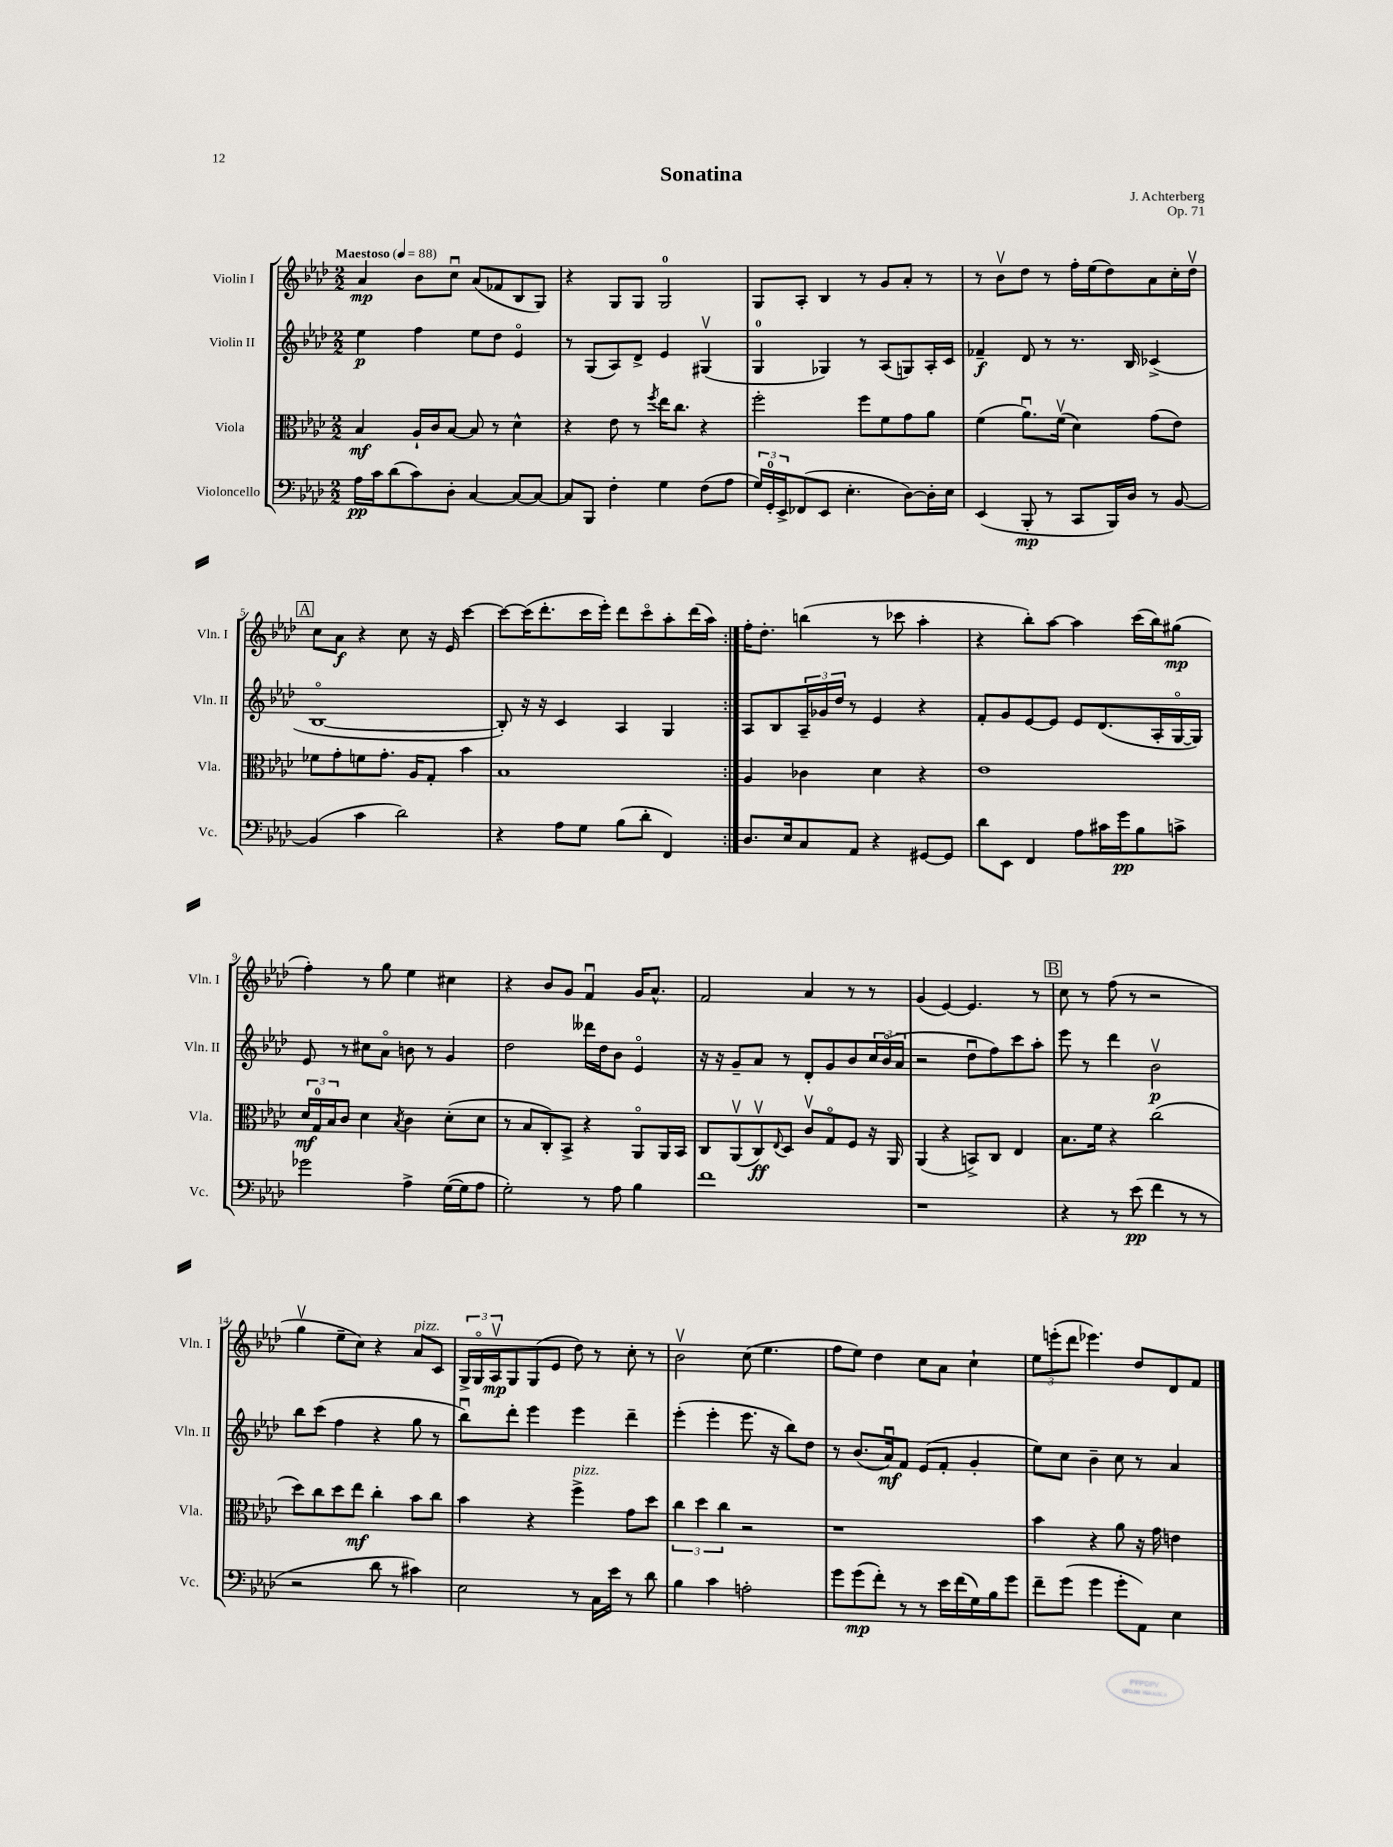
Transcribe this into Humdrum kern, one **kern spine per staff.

**kern	**dynam	**kern	**dynam	**kern	**dynam	**kern	**dynam
*part4	*part4	*part3	*part3	*part2	*part2	*part1	*part1
*staff4	*staff4	*staff3	*staff3	*staff2	*staff2	*staff1	*staff1
*I"Violoncello	*	*I"Viola	*	*I"Violin II	*	*I"Violin I	*
*I'Vc.	*	*I'Vla.	*	*I'Vln. II	*	*I'Vln. I	*
*clefF4	*	*clefC3	*	*clefG2	*	*clefG2	*
*k[b-e-a-d-]	*	*k[b-e-a-d-]	*	*k[b-e-a-d-]	*	*k[b-e-a-d-]	*
*M2/2	*	*M2/2	*	*M2/2	*	*M2/2	*
*MM88	*	*MM88	*	*MM88	*	*MM88	*
=1	=1	=1	=1	=1	=1	=1	=1
!	!	!	!	!	!	!LO:TX:a:B:t=Maestoso	!
16A-\LL	pp	4B-/	mf	4ee-\	p	4a-/	mp
16c\J	.	.	.	.	.	.	.
(8d-\	.	.	.	.	.	.	.
8c\)	.	16A-`/LL	.	4ff\	.	8b-\L	.
.	.	16c/J	.	.	.	.	.
8D-'\J	.	[8B-/J	.	.	.	8ccu\J	.
[4C/	.	8B-/]	.	8ee-\L	.	(8a-/L	.
.	.	8r	.	8dd-\J	.	8f-X/	.
8C/L_	.	4d-^^\	.	4e-/	.	8B-/	.
8C/J_	.	.	.	.	.	8G/J)	.
=2	=2	=2	=2	=2	=2	=2	=2
8C/L]	.	4r	.	8r	.	4r	.
8BBB-/J	.	.	.	(8G/L	.	.	.
4F'\	.	8e-\	.	8A-/)	.	8G/L	.
.	.	8r	.	8d-^/J	.	8G/J	.
.	.	8qff/	.	.	.	.	.
4G\	.	16ee-\KL	.	4e-/	.	2G/	.
.	.	8.cc\J	.	.	.	.	.
(8F\L	.	4r	.	(4G#Xv/	.	.	.
8A-\J	.	.	.	.	.	.	.
=3	=3	=3	=3	=3	=3	=3	=3
24G/LL)	.	2ff'\	.	4G/	.	8G/L	.
24GG'/	.	.	.	.	.	.	.
24EE-^/J	.	.	.	.	.	.	.
(8FF-X/	.	.	.	.	.	8A-'/J	.
8EE-/J	.	.	.	4G-X/)	.	4B-/	.
4.E-'\	.	.	.	.	.	.	.
.	.	8ff\L	.	8r	.	8r	.
.	.	8f\	.	(8A-/L	.	8g/L	.
[8D-\L)	.	8g\	.	8Gn/)	.	8a-'/J	.
16D-'\L]	.	8a-\J	.	16A-'/L	.	8r	.
16E-\JJ	.	.	.	16c/JJ	.	.	.
=4	=4	=4	=4	=4	=4	=4	=4
(4EE-/	.	(4f\	.	4f-X~/	f	8r	.
.	.	.	.	.	.	8b-v\L	.
8BBB-'/	mp	8.a-u\L)	.	8d-/	.	8dd-\J	.
8r	.	.	.	8r	.	8r	.
.	.	(16fv\Jk	.	.	.	.	.
8CC/L	.	4d-\)	.	8.r	.	16ff'\LL	.
.	.	.	.	.	.	(16ee-\J	.
16BBB-/L)	.	.	.	.	.	8dd-\)	.
16D-/JJ	.	.	.	16B-/	.	.	.
8r	.	(8g\L	.	(4c-X^/	.	8a-\	.
[8BB-/	.	8e-\J)	.	.	.	16cc'\L	.
.	.	.	.	.	.	16dd-v\JJ	.
!!LO:LB:g=z
!!LO:REH:place=s1:t=A
=5	=5	=5	=5	=5	=5	=5	=5
(4BB-/]	.	8f-X\L	.	[1B-	.	8cc\L	.
.	.	8g'\	.	.	.	8a-\J	f
4c\	.	8fn\	.	.	.	4r	.
.	.	8.g'\J	.	.	.	.	.
2d-\)	.	.	.	.	.	8cc\	.
.	.	16A-/KL	.	.	.	.	.
.	.	8G'/J	.	.	.	16r	.
.	.	.	.	.	.	16e-/	.
.	.	4b-\	.	.	.	[4ccc\	.
=6	=6	=6	=6	=6	=6	=6	=6
4r	.	1B-	.	8B-'/])	.	8ccc\L_	.
.	.	.	.	16r	.	(16ccc\K]	.
.	.	.	.	16r	.	8.ddd-'\	.
8A-\L	.	.	.	4c/	.	.	.
8G\J	.	.	.	.	.	16ccc\L	.
.	.	.	.	.	.	16eee-'\JJ)	.
(8B-\L	.	.	.	4A-/	.	8ddd-\L	.
8d-'\J	.	.	.	.	.	8ccc\	.
4FF/)	.	.	.	4G/	.	8aa-'\	.
.	.	.	.	.	.	(16ddd-\L	.
.	.	.	.	.	.	16aa-\JJ)	.
=7:|!	=7:|!	=7:|!	=7:|!	=7:|!	=7:|!	=7:|!	=7:|!
8.D-/L	.	4A-/	.	8A-/L	.	16ff'\KL	.
.	.	.	.	.	.	8.dd-'\J	.
.	.	.	.	8B-/	.	.	.
16E-/k	.	.	.	.	.	.	.
8C/	.	4c-X\	.	24A-~/L	.	(4bbn\	.
.	.	.	.	24g-X/	.	.	.
.	.	.	.	24dd-/JJ	.	.	.
8AA-/J	.	.	.	8r	.	.	.
4r	.	4d-\	.	4e-/	.	8r	.
.	.	.	.	.	.	8ccc-X\	.
[8GG#X/L	.	4r	.	4r	.	4aa-'\	.
8GG#/J]	.	.	.	.	.	.	.
=8	=8	=8	=8	=8	=8	=8	=8
8d-\L	.	1e-	.	8f'/L	.	4r	.
8EE-\J	.	.	.	8g/	.	.	.
4FF/	.	.	.	[8e-/	.	8bb-'\L)	.
.	.	.	.	8e-/J]	.	[8aa-\J	.
8A-\L	.	.	.	8e-/L	.	4aa-\]	.
16c#X\L	.	.	.	(8.d-/	.	.	.
16g\J	pp	.	.	.	.	.	.
8B-\	.	.	.	.	.	(16ccc\LL	.
.	.	.	.	16A-'/L	.	16bb-\J)	.
8cn^\J	.	.	.	[16G/	.	(8gg#X\J	mp
.	.	.	.	16G/JJ])	.	.	.
!!LO:LB:g=z
=9	=9	=9	=9	=9	=9	=9	=9
2g-X\	.	24d-/LL	mf	8e-/	.	4ff'\)	.
.	.	24G/	.	.	.	.	.
.	.	24B-/J	.	.	.	.	.
.	.	8c/J	.	8r	.	.	.
.	.	4d-\	.	8cc#X\L	.	8r	.
.	.	.	.	8a-\J	.	8gg\	.
.	.	8qB-/	.	.	.	.	.
4A-^\	.	4c\	.	8bn\	.	4ee-\	.
.	.	.	.	8r	.	.	.
([16G\LL	.	(8d-'\L	.	4g/	.	4cc#X\	.
16G\J]	.	.	.	.	.	.	.
8A-\J	.	8d-\J	.	.	.	.	.
=10	=10	=10	=10	=10	=10	=10	=10
2G'\)	.	8r	.	2dd-\	.	4r	.
.	.	8B-/L	.	.	.	.	.
.	.	8C'/)	.	.	.	8b-/L	.
.	.	8BB-^/J	.	.	.	8g/J	.
8r	.	4r	.	16ddd--X\LL	.	4fu/	.
.	.	.	.	16dd-\J	.	.	.
8A-\	.	.	.	8b-\J	.	.	.
4B-\	.	8AA-/L	.	4e-/	.	16g/KL	.
.	.	.	.	.	.	8.a-^^/J	.
.	.	16AA-/L	.	.	.	.	.
.	.	16BB-/JJ	.	.	.	.	.
=11	=11	=11	=11	=11	=11	=11	=11
1f	.	8C/L	.	16r	.	2f/	.
.	.	.	.	16r	.	.	.
.	.	(8AA-v/	.	8g~/L	.	.	.
.	.	8Cv/)	ff	8a-/J	.	.	.
.	.	8qqE-/	.	.	.	.	.
.	.	8D-/J	.	8r	.	.	.
.	.	8cv/L	.	8d-'/L	.	4a-/	.
.	.	8G/	.	8g/	.	.	.
.	.	8F/J	.	8b-/	.	8r	.
.	.	16r	.	24cc/L	.	8r	.
.	.	.	.	(24b-/	.	.	.
.	.	16AA-/	.	.	.	.	.
.	.	.	.	24a-/JJ	.	.	.
=12	=12	=12	=12	=12	=12	=12	=12
1r	.	(4AA-/	.	2r	.	(4g/	.
.	.	4r	.	.	.	[4e-/)	.
.	.	8BBn^/L)	.	8dd-u\L	.	4.e-/]	.
.	.	8C/J	.	8ff\)	.	.	.
.	.	4E-/	.	8ccc\	.	.	.
.	.	.	.	8aa-'\J	.	8r	.
!!LO:REH:place=s1:t=B
=13	=13	=13	=13	=13	=13	=13	=13
4r	.	8.B-\L	.	8eee-\	.	8cc\	.
.	.	.	.	8r	.	8r	.
.	.	16f\Jk	.	.	.	.	.
8r	.	4r	.	4ddd-\	.	(8ff\	.
(8e-\	pp	.	.	.	.	8r	.
4f\	.	(2cc\	.	2b-v\	p	2r	.
8r	.	.	.	.	.	.	.
8r	.	.	.	.	.	.	.
!!LO:LB:g=z
=14	=14	=14	=14	=14	=14	=14	=14
2r	.	8dd-\L)	.	8bb-\L	.	4ggv\	.
.	.	8cc\	.	(8ccc\J	.	.	.
.	.	8dd-\	.	4ff\	.	8ee-~\L	.
.	.	8ee-\J	mf	.	.	8cc\J)	.
8d-\	.	4cc'\	.	4r	.	4r	.
8r	.	.	.	.	.	.	.
!	!	!	!	!	!	!LO:TX:a:i:t=pizz.	!
4c#X\)	.	8b-\L	.	8gg\	.	8a-/L	.
.	.	8cc\J	.	8r	.	8c/J	.
=15	=15	=15	=15	=15	=15	=15	=15
2E-\	.	4b-\	.	8bb-u\L)	.	24G^/LL	.
.	.	.	.	.	.	24G/	.
.	.	.	.	.	.	24A-v/J	mp
.	.	.	.	8ddd-'\J	.	8G/	.
.	.	4r	.	4eee-\	.	(8G/	.
.	.	.	.	.	.	8e-/J	.
!	!	!LO:TX:a:i:t=pizz.	!	!	!	!	!
8r	.	4ff^\	.	4eee-\	.	8dd-\)	.
16C\LL	.	.	.	.	.	8r	.
16e-\JJ	.	.	.	.	.	.	.
8r	.	8g\L	.	4ddd-~\	.	8cc'\	.
8d-\	.	8dd-\J	.	.	.	8r	.
=16	=16	=16	=16	=16	=16	=16	=16
4B-\	.	6cc\	.	(4eee-'\	.	2b-v\	.
.	.	6dd-\	.	.	.	.	.
4c\	.	.	.	4eee-'\	.	.	.
.	.	6cc\	.	.	.	.	.
2An'\	.	2r	.	8.eee-\	.	(8cc\	.
.	.	.	.	.	.	4.ee-\	.
.	.	.	.	16r	.	.	.
.	.	.	.	8bb-\L)	.	.	.
.	.	.	.	8dd-\J	.	.	.
=17	=17	=17	=17	=17	=17	=17	=17
8g\L	.	1r	.	8r	.	8ff\L	.
(8g\	mp	.	.	(8.b-/L	.	8ee-\J)	.
8f'\J)	.	.	.	.	.	4dd-\	.
.	.	.	.	16a-u/k)	mf	.	.
8r	.	.	.	8f/J	.	.	.
8r	.	.	.	(8e-/L	.	8cc\L	.
16e-\LL	.	.	.	8f'/J	.	8a-\J	.
(16f\	.	.	.	.	.	.	.
16G\)	.	.	.	4g'/	.	4cc`\	.
16B-\J	.	.	.	.	.	.	.
8g\J	.	.	.	.	.	.	.
=18	=18	=18	=18	=18	=18	=18	=18
8f~\L	.	4b-\	.	8ee-\L)	.	12ee-\L	.
.	.	.	.	.	.	(12eeen'\	.
(8g\J	.	.	.	8cc\J	.	.	.
.	.	.	.	.	.	12ddd-\J	.
4g\	.	4r	.	4b-~\	.	4.eee-X\)	.
8g'\L	.	8a-\	.	8cc\	.	.	.
8AA-\J)	.	16r	.	8r	.	8dd-/L	.
.	.	16g\	.	.	.	.	.
4E-\	.	4en\	.	4a-/	.	8d-/	.
.	.	.	.	.	.	8f/J	.
==	==	==	==	==	==	==	==
*-	*-	*-	*-	*-	*-	*-	*-
